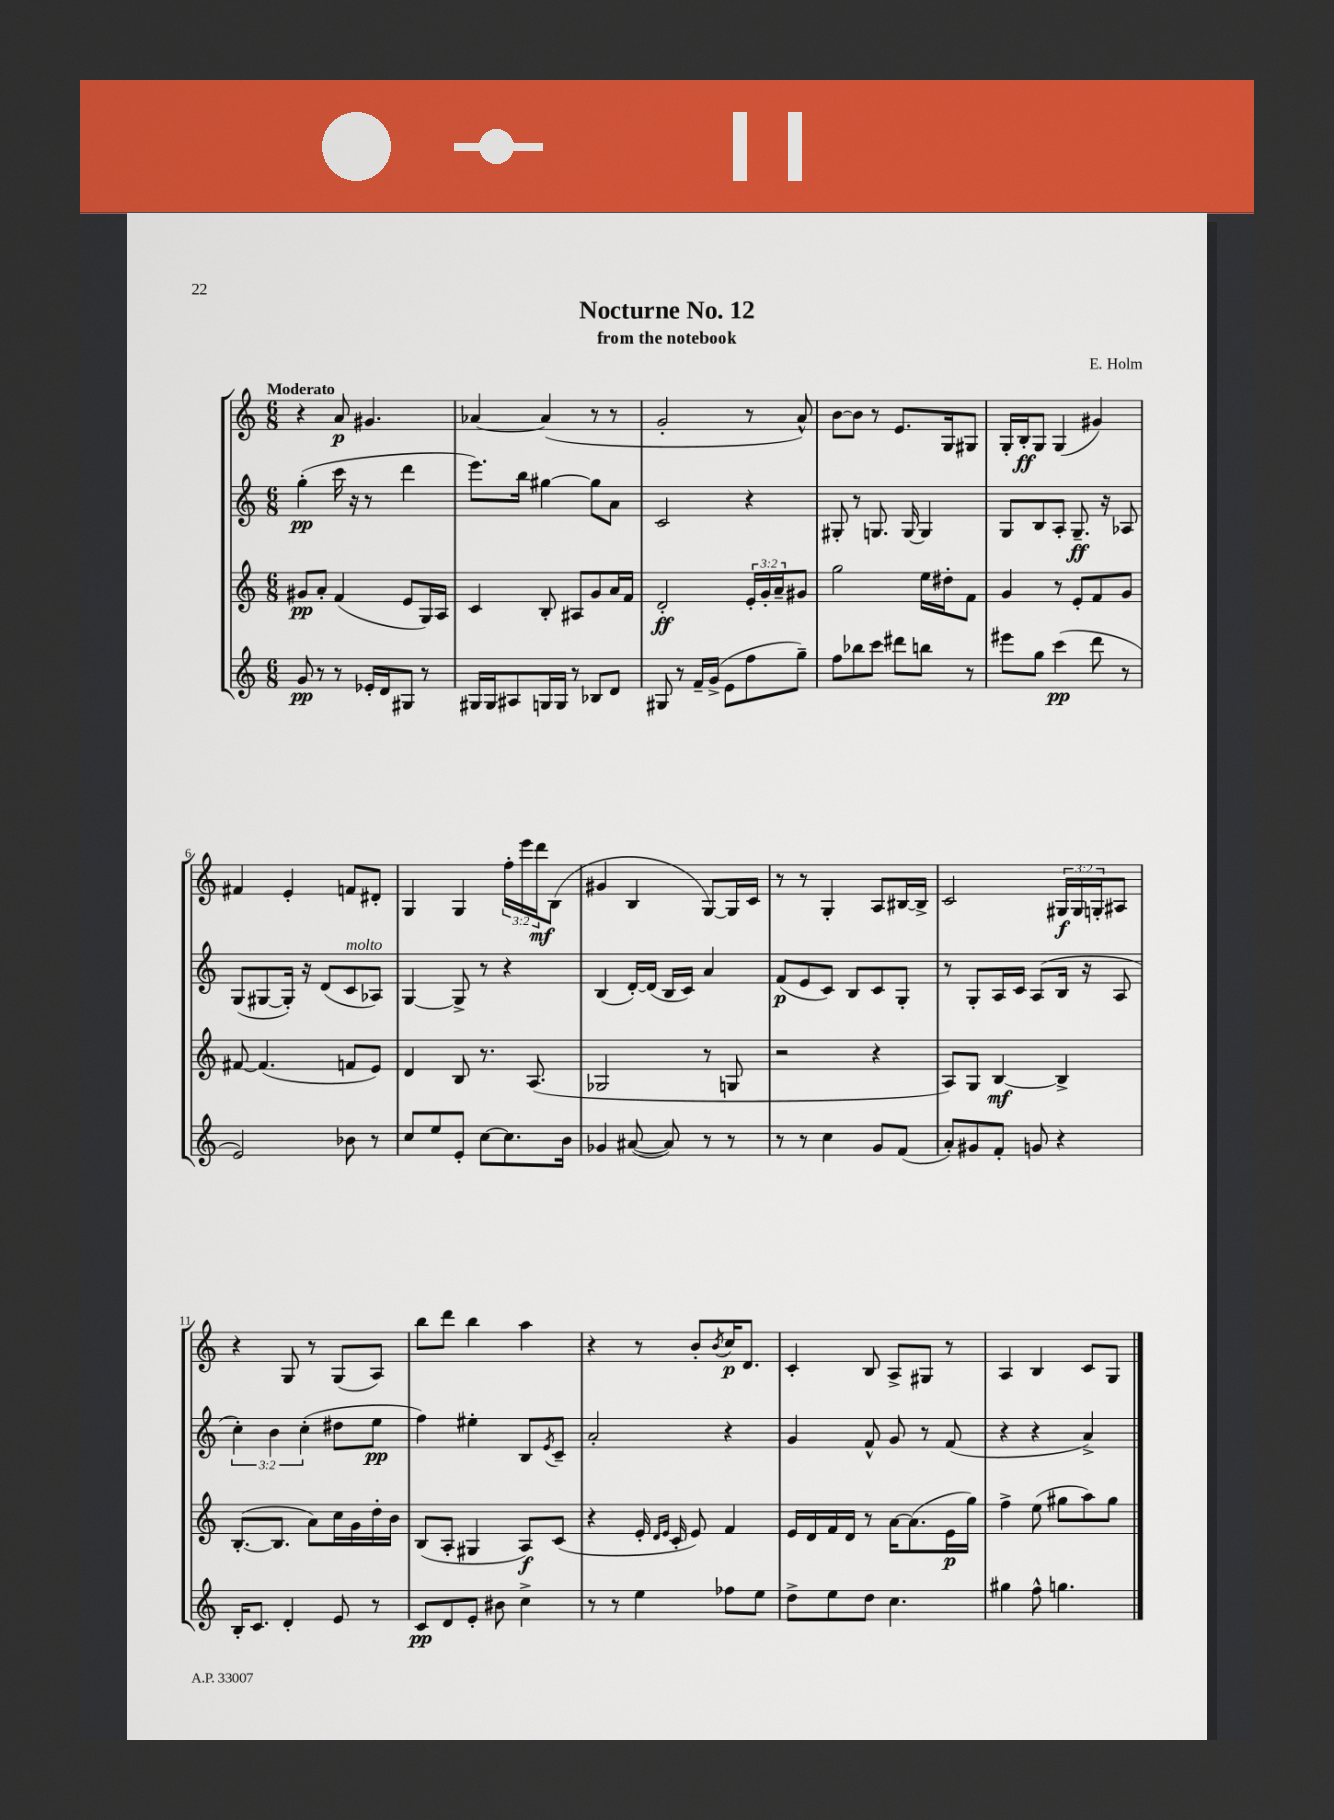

**kern	**kern	**kern	**kern
*staff4	*staff3	*staff2	*staff1
*clefG2	*clefG2	*clefG2	*clefG2
*k[]	*k[]	*k[]	*k[]
*M6/8	*M6/8	*M6/8	*M6/8
8g	8g#	(4gg'	4r
8r	8a'	.	.
8r	(4f	16ccc	8a
.	.	16r	.
16e-'	.	8r	4.g#
16d	.	.	.
8G#	8e	4ddd	.
8r	16G)	.	.
.	16A	.	.
=	=	=	=
16G#	4c	8.eee)	[4a-
16G#	.	.	.
8A#	.	.	.
.	.	16bb	.
16G	8B'	[4gg#	(4a-]
16G	.	.	.
8r	8A#	.	.
8B-	8g	8gg#]	8r
8d	16a	8a	8r
.	16f	.	.
=	=	=	=
8G#	2d'	2c	2g'
8r	.	.	.
16f~	.	.	.
(16g^	.	.	.
8e	.	.	.
8ff	24e'	4r	8r
.	24g'	.	.
.	24a~	.	.
8gg~)	8g#	.	8a^^)
=	=	=	=
8ff	2gg	8G#'	[8b
8bb-	.	8r	8b]
8ccc	.	8.G	8r
8ddd#	.	.	8.e
.	.	[16G	.
8bb	16ee	4G]	.
.	16dd#'	.	16G
8r	8f	.	8G#
=	=	=	=
8eee#	4g	8G	16G'
.	.	.	16B'
8gg	.	8B	8G
(4ccc	8r	8A'	(4G
.	8e'	8.G~	.
8ddd	8f	.	4g#)
.	.	16r	.
8r	8g	8A-	.
=	=	=	=
2e)	[8f#	(8G	4f#
.	(4.f#]	[8G#	.
.	.	16G#'])	4e'
.	.	16r	.
.	.	(8d	.
8b-	8f	8c	8f
8r	8e)	8A-)	8d#'
=	=	=	=
8cc	4d	[4G	4G
8ee	.	.	.
8e'	8B	8G^]	4G
[8cc	8.r	8r	.
8.cc]	.	4r	24ff'
.	.	.	24eee
.	(8.A	.	.
.	.	.	24ddd
.	.	.	(8B
16b	.	.	.
=	=	=	=
4g-	2G-	(4B	4g#
([8a#	.	[16d')	4B
.	.	(16d]	.
8a#])	.	16B	.
.	.	16c)	.
8r	8r	4a	[8G)
8r	8G	.	16G]
.	.	.	16c
=	=	=	=
8r	2r	(8f	8r
8r	.	8e	8r
4cc	.	8c)	4G'
.	.	8B	.
8g	4r	8c	8A
(8f	.	8G'	[16B#
.	.	.	16B#^]
=	=	=	=
8a')	8A)	8r	2c
8g#	8G	8G'	.
8f'	[4B	16A	.
.	.	16c	.
8g	.	(8A	.
4r	4B^]	16B	24G#
.	.	.	24G#
.	.	16r	.
.	.	.	24G'
.	.	8A	8A#
=	=	=	=
16B'	([8.B'	6cc')	4r
8.c	.	.	.
.	.	6b	.
.	8.B]	.	.
4d'	.	.	8G
.	.	(6cc'	.
.	8a)	.	8r
8e	16cc	8dd#	(8G
.	16g	.	.
8r	16dd'	8ee	8A)
.	16b	.	.
=	=	=	=
8c	(8B	4ff)	8bb
8d	8A'	.	8ddd
8e'	4G#	4ee#'	4bb
8b#	.	.	.
4cc^	8A)	8B	4aa
.	.	8qe	.
.	(8c	8c~	.
=	=	=	=
8r	4r	2a'	4r
8r	.	.	.
4ee	16e'	.	8r
.	16qqd	.	.
.	16qqe	.	.
.	16c'	.	.
.	8e)	.	8b'
.	.	.	8qb
8ff-	4f	4r	16cc
.	.	.	8.d
8ee	.	.	.
=	=	=	=
8dd^	16e	4g	4c'
.	16d	.	.
8ee	16f	.	.
.	16d	.	.
8dd	8r	8f^^	8B
4.cc	[16a	8g	8A^
.	(8.a]	.	.
.	.	8r	8G#
.	16e	(8f	8r
.	16gg)	.	.
=	=	=	=
4gg#	4ff^	4r	4A
8ff^^	(8ee	4r	4B
4.gg	8gg#	.	.
.	8aa)	4a^)	8c
.	8gg#	.	8G
==	==	==	==
*-	*-	*-	*-
